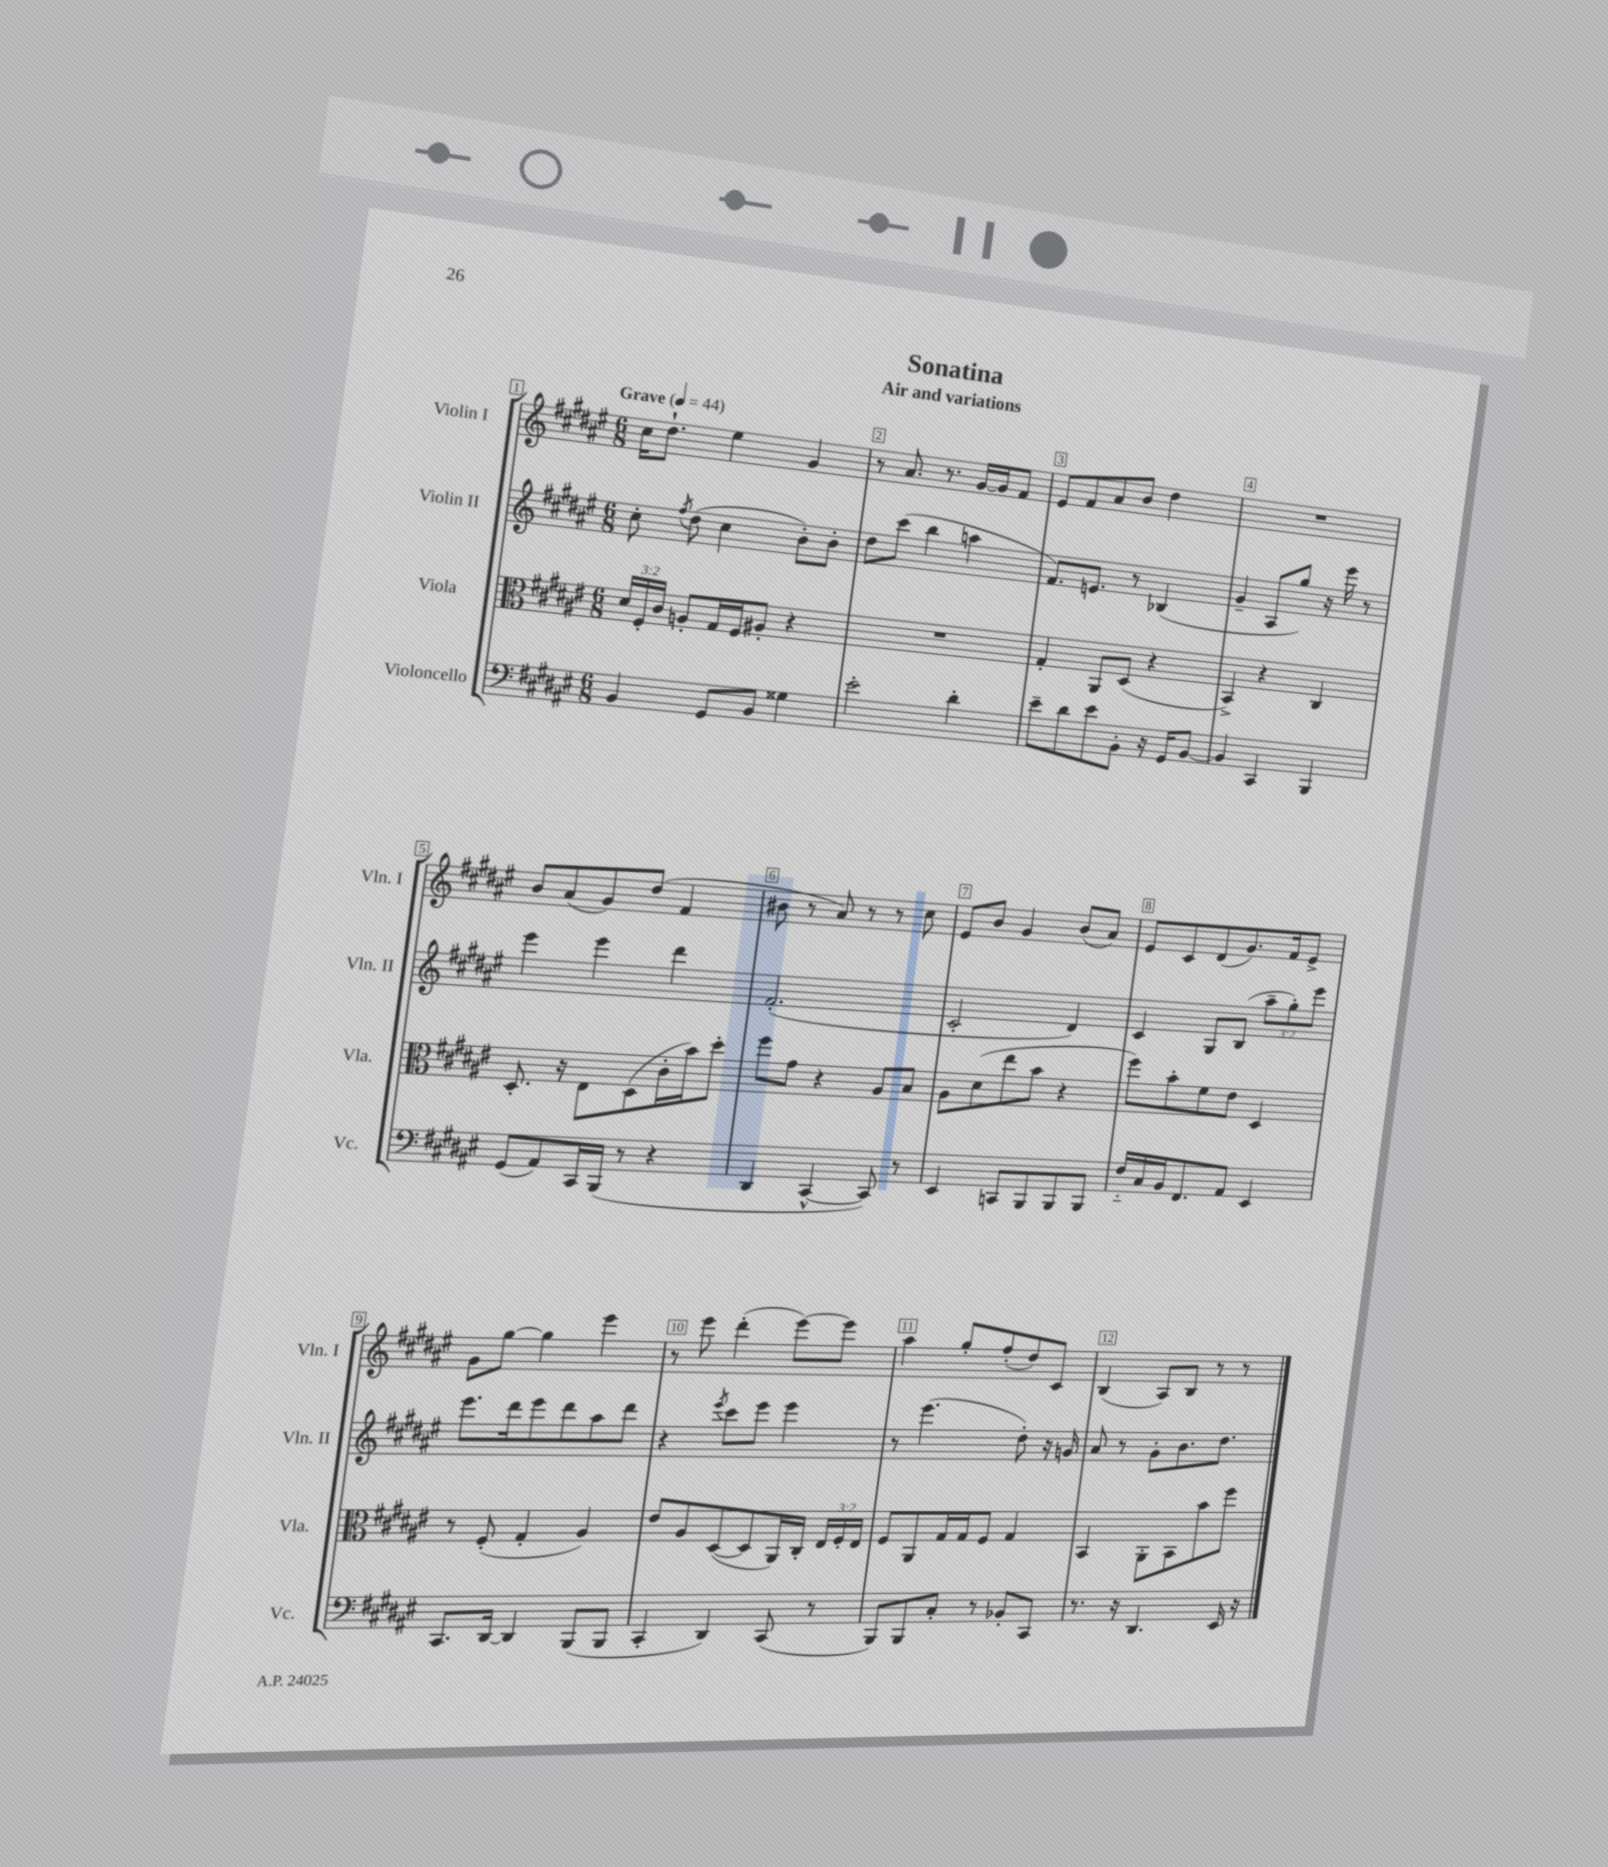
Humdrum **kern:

**kern	**kern	**kern	**kern
*part4	*part3	*part2	*part1
*staff4	*staff3	*staff2	*staff1
*I"Violoncello	*I"Viola	*I"Violin II	*I"Violin I
*I'Vc.	*I'Vla.	*I'Vln. II	*I'Vln. I
*clefF4	*clefC3	*clefG2	*clefG2
*k[f#c#g#d#a#e#]	*k[f#c#g#d#a#e#]	*k[f#c#g#d#a#e#]	*k[f#c#g#d#a#e#]
*M6/8	*M6/8	*M6/8	*M6/8
*MM44	*MM44	*MM44	*MM44
=1	=1	=1	=1
!	!	!	!LO:TX:a:B:t=Grave
4BB/	24d#/LL	8cc#'\	16cc#\KL
.	24F#'/	.	.
.	.	.	8.dd#`\J
.	24c#/JJ	.	.
.	.	8qff#/	.
.	8An'/L	(8dd#\	.
8GG#/L	16G#/L	4cc#\	4ee#\
.	16F#/J	.	.
8BB/J	8A#X'/J	.	.
4G##X\	4r	8b'\L)	4g#/
.	.	8b'\J	.
=2	=2	=2	=2
2e#'\	2.r	8dd#\L	8r
.	.	(8ccc#\J	8.a#/
.	.	4bb\	.
.	.	.	8.r
4d#'\	.	4aan\	[16g#/LL
.	.	.	16g#/J]
.	.	.	8f#/J
=3	=3	=3	=3
8e#~\L	4G#'/	8.f#/L)	8e#/L
8d#\	.	.	8f#/
.	.	8.en/J	.
8e#\	8AA#/L	.	8a#/
8BB'\J	(8D#/J	8r	8b/J
16r	4r	(4B-X/	4dd#\
16GG#/KL	.	.	.
[8BB/J	.	.	.
=4	=4	=4	=4
4BB/]	4BB^/)	4g#~/	2.r
4CC#/	4r	8A#/L	.
.	.	8gg#/J)	.
4BBB/	4C#/	16r	.
.	.	16eee#\	.
.	.	8r	.
!!LO:LB:g=z
=5	=5	=5	=5
(8GG#/L	8.D#'/	4eee#\	8b/L
8AA#/)	.	.	(8a#/
.	16r	.	.
16CC#/L	8E#\L	4eee#\	8g#/)
(16BBB/JJ	.	.	.
8r	(8D#\	.	(8dd#/J
4r	16c#'\L	4ddd#\	4f#/
.	16b\J)	.	.
.	8dd#'\J	.	.
=6	=6	=6	=6
4DD#/	8ff#\L	(2.f#'/	8b#X\
.	8g#\J	.	8r
[4CC#^^/	4r	.	8a#/)
.	.	.	8r
8CC#/])	8A#/L	.	8r
8r	8B/J	.	8cc#\
=7	=7	=7	=7
4EE#/	8A#\L	2c#'/	8e#/L
.	(8d#\	.	8b/J
8CCn/L	8ee#\	.	4g#/
8BBB/	8b\J	.	.
8BBB/	4r	4d#/)	(8b/L
8BBB/J	.	.	8a#/J)
=8	=8	=8	=8
16F#/LL	8ff#\L)	4c#/	8e#/L
16C#/	.	.	.
16BB/J	8b'\	.	8c#/
8.FF#/	.	.	.
.	8f#\	8G#/L	(8d#/
8AA#/J	8e#\J	(8B/J	8.g#/)
4EE#/	4D#/	12aa#~\L	.
.	.	.	16f#/k
.	.	12gg#'\)	.
.	.	.	8e#^/J
.	.	12eee#\J	.
!!LO:LB:g=z
=9	=9	=9	=9
8.CC#/L	8r	8.eee#\L	8g#\L
.	(8F#'/	.	[8gg#\J
[16DD#/Jk	.	16ddd#\k	.
4DD#/]	4G#'/	8eee#\	4gg#\]
.	.	8ddd#\	.
(8BBB/L	4A#/)	8aa#\	4eee#\
8BBB/J	.	8ddd#\J	.
=10	=10	=10	=10
4CC#'/	8e#/L	4r	8r
.	8A#/	.	8eee#\
.	.	8qeee#/	.
4DD#/)	([8D#/	8ccc#\L	(4ddd#'\
.	8D#/]	8eee#\J	.
(8CC#/	16AA#/L)	4eee#\	[8eee#\L)
.	16C#'/JJ	.	.
8r	24E#/LL	.	8eee#\J]
.	24F#'/	.	.
.	24E#/JJ	.	.
=11	=11	=11	=11
8BBB/L)	8F#/L	8r	4aa#\
8BBB/	8AA#/	(4.eee#\	.
8C#'/J	16G#/L	.	8gg#'/L
.	16G#/J	.	.
8r	8F#/J	.	(8ff#'/
8BB-X'/L	4G#/	8dd#'\)	8dd#/)
8CC#/J	.	16r	8c#/J
.	.	16gn/	.
=12	=12	=12	=12
8.r	4BB/	8a#/	(4B/
.	.	8r	.
16r	.	.	.
4.DD#/	8AA#'\L	8g#'\L	8A#/L)
.	8BB\	8.b\	8B/J
.	8b\	.	8r
.	.	8.dd#\J	.
16EE#/	8ff#\J	.	8r
16r	.	.	.
==	==	==	==
*-	*-	*-	*-
